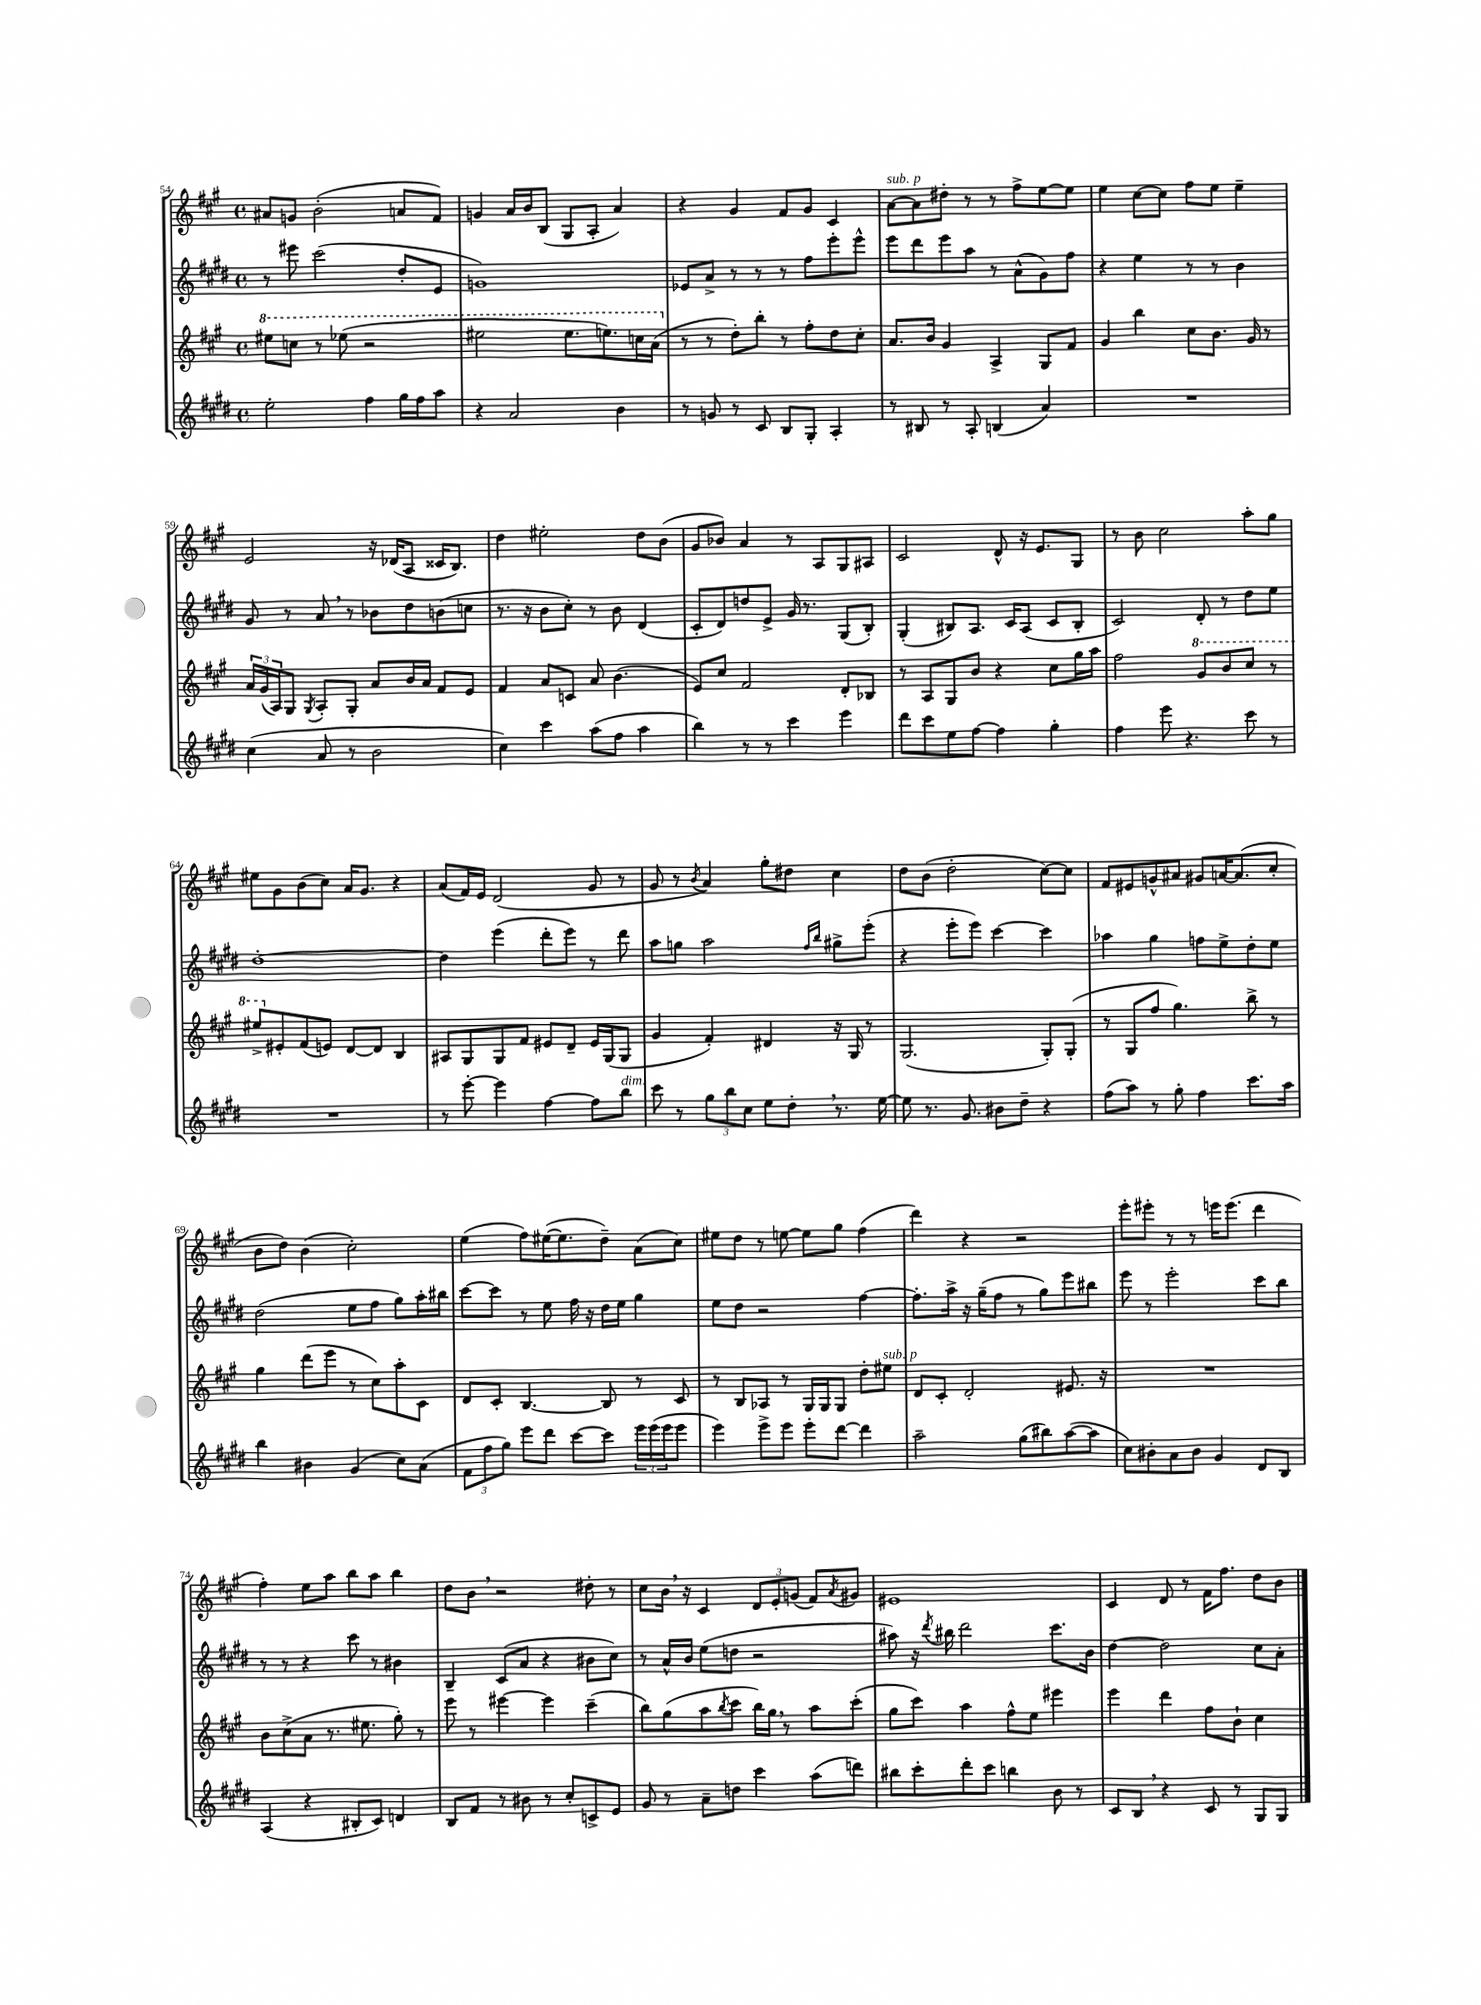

**kern	**kern	**kern	**kern
*part4	*part3	*part2	*part1
*staff4	*staff3	*staff2	*staff1
*clefG2	*clefG2	*clefG2	*clefG2
*k[f#c#g#d#]	*k[f#c#g#]	*k[f#c#g#d#]	*k[f#c#g#]
*M4/4	*M4/4	*M4/4	*M4/4
*met(c)	*met(c)	*met(c)	*met(c)
*	*8va	*	*
=54	=54	=54	=54
2ee'\	8eee#X\L	8r	8a#X/L
.	8cccn\J	8eee#X\	8gn/J
.	8r	(2ccc#\	(2b'\
.	(8eee-X\	.	.
4ff#\	2r	.	.
16gg#\LL	.	8dd#'/L	8an/L
16ff#\J	.	.	.
8aa\J	.	8e/J	8f#/J)
=55	=55	=55	=55
4r	2eee#X\	1gn)	4gn/
2a/	.	.	16a/LL
.	.	.	16b/J
.	.	.	(8B/J
.	8.eee#\L	.	8G#/L
.	.	.	8A'/J
.	8.eeen\)	.	.
4b\	.	.	4a/)
.	16cccn\L	.	.
.	(16aa\JJ	.	.
=56	=56	=56	=56
*	*X8va	*	*
8r	8r	8e-X/L	4r
8gn/	8r	8a^/J	.
8r	8dd'\L)	8r	4g#/
8c#/	8bb'\J	8r	.
8B/L	8r	8r	8f#/L
8G#'/J	8ff#'\L	8ff#\L	8g#/J
4A'/	8dd\	8eee'\	4c#/
.	8cc#'\J	8eee^^\J	.
=57	=57	=57	=57
!	!	!	!LO:TX:a:i:t=sub. p
8r	8.a/L	8eee\L	[8a\L
8B#X/	.	8ddd#\	8a\]
.	16b/Jk	.	.
8r	4g#/	8eee\	8dd#X'\J
8A'/	.	8aa\J	8r
(4Bn/	4A^/	8r	8r
.	.	(8a^^\L	8ff#^\L
4a/)	8G#/L	8g#\)	[8ee\
.	8f#/J	8ff#\J	8ee\J]
=58	=58	=58	=58
1r	4g#/	4r	4ee\
.	4bb\	4ee\	[8cc#\L
.	.	.	8cc#\J]
.	8cc#\L	8r	8ff#\L
.	8.b\J	8r	8ee\J
.	.	4b\	4ee~\
.	16g#/	.	.
.	8r	.	.
!!LO:LB:g=z
=59	=59	=59	=59
(4cc#\	24a/LL	8g#/	2e/
.	(24g#/	.	.
.	24A/J)	.	.
.	8G#/J	8r	.
.	8qG#/	.	.
8a/	8A'/L	8a,/	.
8r	8G#'/J	8r	.
2b\	8a/L	8b-X\L	16r
.	.	.	(16d-X/KL
.	16b/L	8dd#\	8A/J
.	16a/JJ	.	.
.	8f#/L	(8bn\	16c##X/KL
.	.	.	8.B/J)
.	8e/J	8ccn\J	.
=60	=60	=60	=60
4cc#\)	4f#/	8.r	4dd\
.	.	16r	.
4ccc#\	8a/L	8b\L	2ee#X'\
.	8cn/J	8cc#'\J)	.
(8aa\L	8a/	8r	.
8ff#\J	(4.b\	8b\	.
4aa\	.	(4d#/	8dd\L
.	.	.	(8b\J
=61	=61	=61	=61
4bb\)	8e/L)	8c#'/L	8g#/L
.	8cc#/J	8d#/)	8b-X/J)
8r	2f#/	8ddn/	4a/
8r	.	8e^/J	.
4ccc#\	.	16g#/	8r
.	.	8.r	.
.	.	.	8A/L
4eee\	8d'/L	(8G#/L	8G#/
.	8B-X/J	8B'/J)	8A#X/J
=62	=62	=62	=62
8ddd#\L	8r	(4G#'/	2c#/
8ccc#\	8A/L	.	.
8ee\	8G#/	8B#X/L)	.
[8ff#\J	8b/J	8.A/J	.
4ff#\]	4r	.	8d^^/
.	.	16c#/KL	.
.	.	(8A/J	16r
.	.	.	8.e/L
4gg#'\	8cc#\L	8c#/L	.
.	16gg#\L	8B#'/J	8G#/J
.	16aa\JJ	.	.
=63	=63	=63	=63
4ff#\	2ff#\	2c#/)	8r
.	.	.	8b\
8eee\	.	.	2cc#\
4.r	.	.	.
*	*8va	*	*
.	8gg#/L	8d#'/	.
.	8bb/	8r	.
8ccc#\	8ccc#/J	8dd#\L	8aa'\L
8r	8r	8ee\J	8gg#\J
!!LO:LB:g=z
=64	=64	=64	=64
1r	8eee#X^/L	[1dd#'	8ee#X\L
*	*X8va	*	*
.	8e#X'/	.	8g#\
.	(8f#/	.	(8b\
.	8en/J)	.	8cc#\J)
.	[8d/L	.	16a/KL
.	.	.	8.g#/J
.	8d/J]	.	.
.	4B/	.	4r
=65	=65	=65	=65
8r	8A#X/L	4dd#\]	(8a/L
[8eee'\	8G#/	.	16f#/L)
.	.	.	16e/JJ
4eee\]	8G#/	(4eee\	(2d/
.	8f#/J	.	.
[4ff#\	8e#X/L	8ddd#'\L	.
.	8d~/J	8eee\J)	.
8ff#\L]	16e#/LL	8r	8g#/
.	(16G#/J	.	.
!LO:TX:a:i:t=dim.	!	!	!
8bb\J	8G#/J	8ddd#\	8r
=66	=66	=66	=66
8ccc#\	4g#/	8aa\L	8g#/
8r	.	8ggn\J	8r
.	.	.	8qb/
12gg#\L	4f#'/)	2aa\	4a/)
12bb\	.	.	.
12cc#\J	.	.	.
8ee\L	4d#X/	.	8gg#'\L
8dd#',\J	.	.	8dd#X\J
.	.	16qqff#/LL	.
.	.	16qqbb/JJ	.
8.r	16r	8gg#X^\L	4cc#\
.	16G#/	.	.
.	8r	(8eee'\J	.
[16ee\	.	.	.
=67	=67	=67	=67
8ee\]	(2.G#/	4r	8dd\L
8.r	.	.	(8b\J
.	.	8eee'\L	2dd'\
8.g#/	.	.	.
.	.	8eee\J)	.
8b#X\L	.	[4ccc#\	.
8dd#~\J	.	.	.
4r	8G#'/L)	4ccc#\]	[8cc#\L)
.	(8G#'/J	.	8cc#\J]
=68	=68	=68	=68
(8ff#\L	8r	4aa-X\	8f#/L
8aa\J)	8G#/L	.	8e#X/
8r	8ff#/J	4gg#\	8gn^^/
8gg#'\	4.gg#\)	.	8a#X/J
4ff#\	.	8ffn\L	8g#X/L
.	.	8ee^\	[16an/K
.	.	.	(8.a/]
8.ccc#\L	8bb^\	8dd#'\	.
.	8r	8ee\J	8cc#'/J
16aa\Jk	.	.	.
!!LO:LB:g=z
=69	=69	=69	=69
4bb\	4gg#\	(2dd#\	8b\L
.	.	.	8dd\J)
4b#X\	(8ddd\L	.	(4b\
.	8eee\J	.	.
(4g#/	8r	8ee\L	2cc#'\)
.	8cc#\L)	8ff#\J	.
8cc#\L)	8aa'\	8gg#\L)	.
(8a\J	8c#\J	16aa'\L	.
.	.	16bb#X\JJ	.
=70	=70	=70	=70
12f#\L	8d/L	[8ccc#\L	(4ee\
12ff#\	.	.	.
.	8c#'/J	8ccc#\J]	.
12gg#\J)	.	.	.
8eee\L	[4.B/	8r	8ff#\L)
8ddd#\J	.	8ee\	([16ee#X\K
.	.	.	8.ee#\]
[8ccc#\L	.	16ff#\	.
.	.	16r	.
8ccc#\J]	8B/]	16dd#\LL	8dd~\J)
.	.	16ee\JJ	.
24eee\LL	8r	4gg#\	(8a\L
(24eee\	.	.	.
24eee\J	.	.	.
8eee\J	8c#/	.	8cc#\J)
=71	=71	=71	=71
4eee\)	8r	8ee\L	8ee#X\L
.	8B/L	8dd#\J	8dd\J
8eee^\L	8A-X/J	2r	8r
8eee\J	8r	.	[8een\
8eee'\L	16G#/LL	.	8ee\L]
.	16G#/J	.	.
[8ddd#\J	8G#/J	.	8gg#\J
4ddd#\]	8dd'\L	[4ff#\	(4ff#\
!	!LO:TX:a:i:t=sub. p	!	!
.	8ee#X\J	.	.
=72	=72	=72	=72
2aa~\	8d/L	8.ff#'\L]	4ddd\)
.	8c#'/J	.	.
.	.	16aa^\Jk	.
.	2d'/	16r	4r
.	.	(16gg#~\KL	.
.	.	8ff#\J	.
(8gg#\L	.	8r	2r
8bb#X\)	.	8gg#\L)	.
([8aa\	8.e#X/	8eee\	.
8aa\J]	.	8bb#X\J	.
.	16r	.	.
=73	=73	=73	=73
8cc#\L)	1r	8eee\	8eee'\L
8b#X'\	.	8r	8eee#X'\J
8a\	.	2eee'\	8r
8b#\J	.	.	8r
4g#/	.	.	16eeen\KL
.	.	.	(8.eee\J
8d#/L	.	8ccc#\L	4ddd\
8B/J	.	8bb\J	.
!!LO:LB:g=z
=74	=74	=74	=74
(4A/	8b\L	8r	4ff#'\)
.	(8cc#^\	8r	.
4r	8a\J	4r	8ee\L
.	8.r	.	8aa\J
8B#X'/L	.	8ccc#\	8bb\L
.	8.ee#X\	.	.
8c#/J)	.	8r	8aa\J
4dn/	8gg#'\)	4b#X\	4bb\
.	8r	.	.
=75	=75	=75	=75
8B/L	8eee\	4B~/	8dd\L
8f#/J	8r	.	8b,\J
8r	[4eee#X\	(8c#/L	2r
8b#X\	.	8a/J	.
8r	4eee#\]	4r	.
8cc#'/L	.	.	.
8cn^/	(4ccc#~\	8b#X\L	8dd#X'\
8e/J	.	8cc#\J)	8r
=76	=76	=76	=76
8g#/	8bb\L)	8r	8cc#\L
8r	(8gg#\	16a^^/LL	16b,\Jk
.	.	16b/JJ	16r
8a~\L	8aa\	(8ee\L	4c#/
.	8qbb/	.	.
8ddn\J	8ccc#\J	8ddn\J	.
4ccc#\	16bb\LL)	2r	12d/L
.	16gg#,\JJ	.	.
.	.	.	12e'/
.	8r	.	.
.	.	.	(12gn/J
(8aa\L	8aa\L	.	8f#/L)
.	.	.	8qa/
8dddn\J)	(8ccc#'\J	.	8g#X/J
=77	=77	=77	=77
8bb#X\L	8gg#\L	8aa#X\)	1e#X
8ccc#'\	8ccc#\J)	16r	.
.	.	8qddd#/	.
.	.	16bb#X\	.
8ddd#'\	4aa\	2ddd#\	.
8ccc#\J	.	.	.
4bbn\	8ff#^^\L	.	.
.	8ee\J	.	.
8b\	4eee#X\	8.ccc#\L	.
8r	.	.	.
.	.	16b\Jk	.
=78	=78	=78	=78
8c#/L	4eee\	[4dd#\	4c#/
8B,/J	.	.	.
4r	4ddd\	2dd#\]	8d/
.	.	.	8r
8c#/	8ff#\L	.	16f#\KL
.	.	.	8.ff#\J
8r	8b`\J	.	.
8G#/L	4cc#\	8cc#\L	8dd\L
8G#/J	.	8a'\J	8b\J
==	==	==	==
*-	*-	*-	*-
